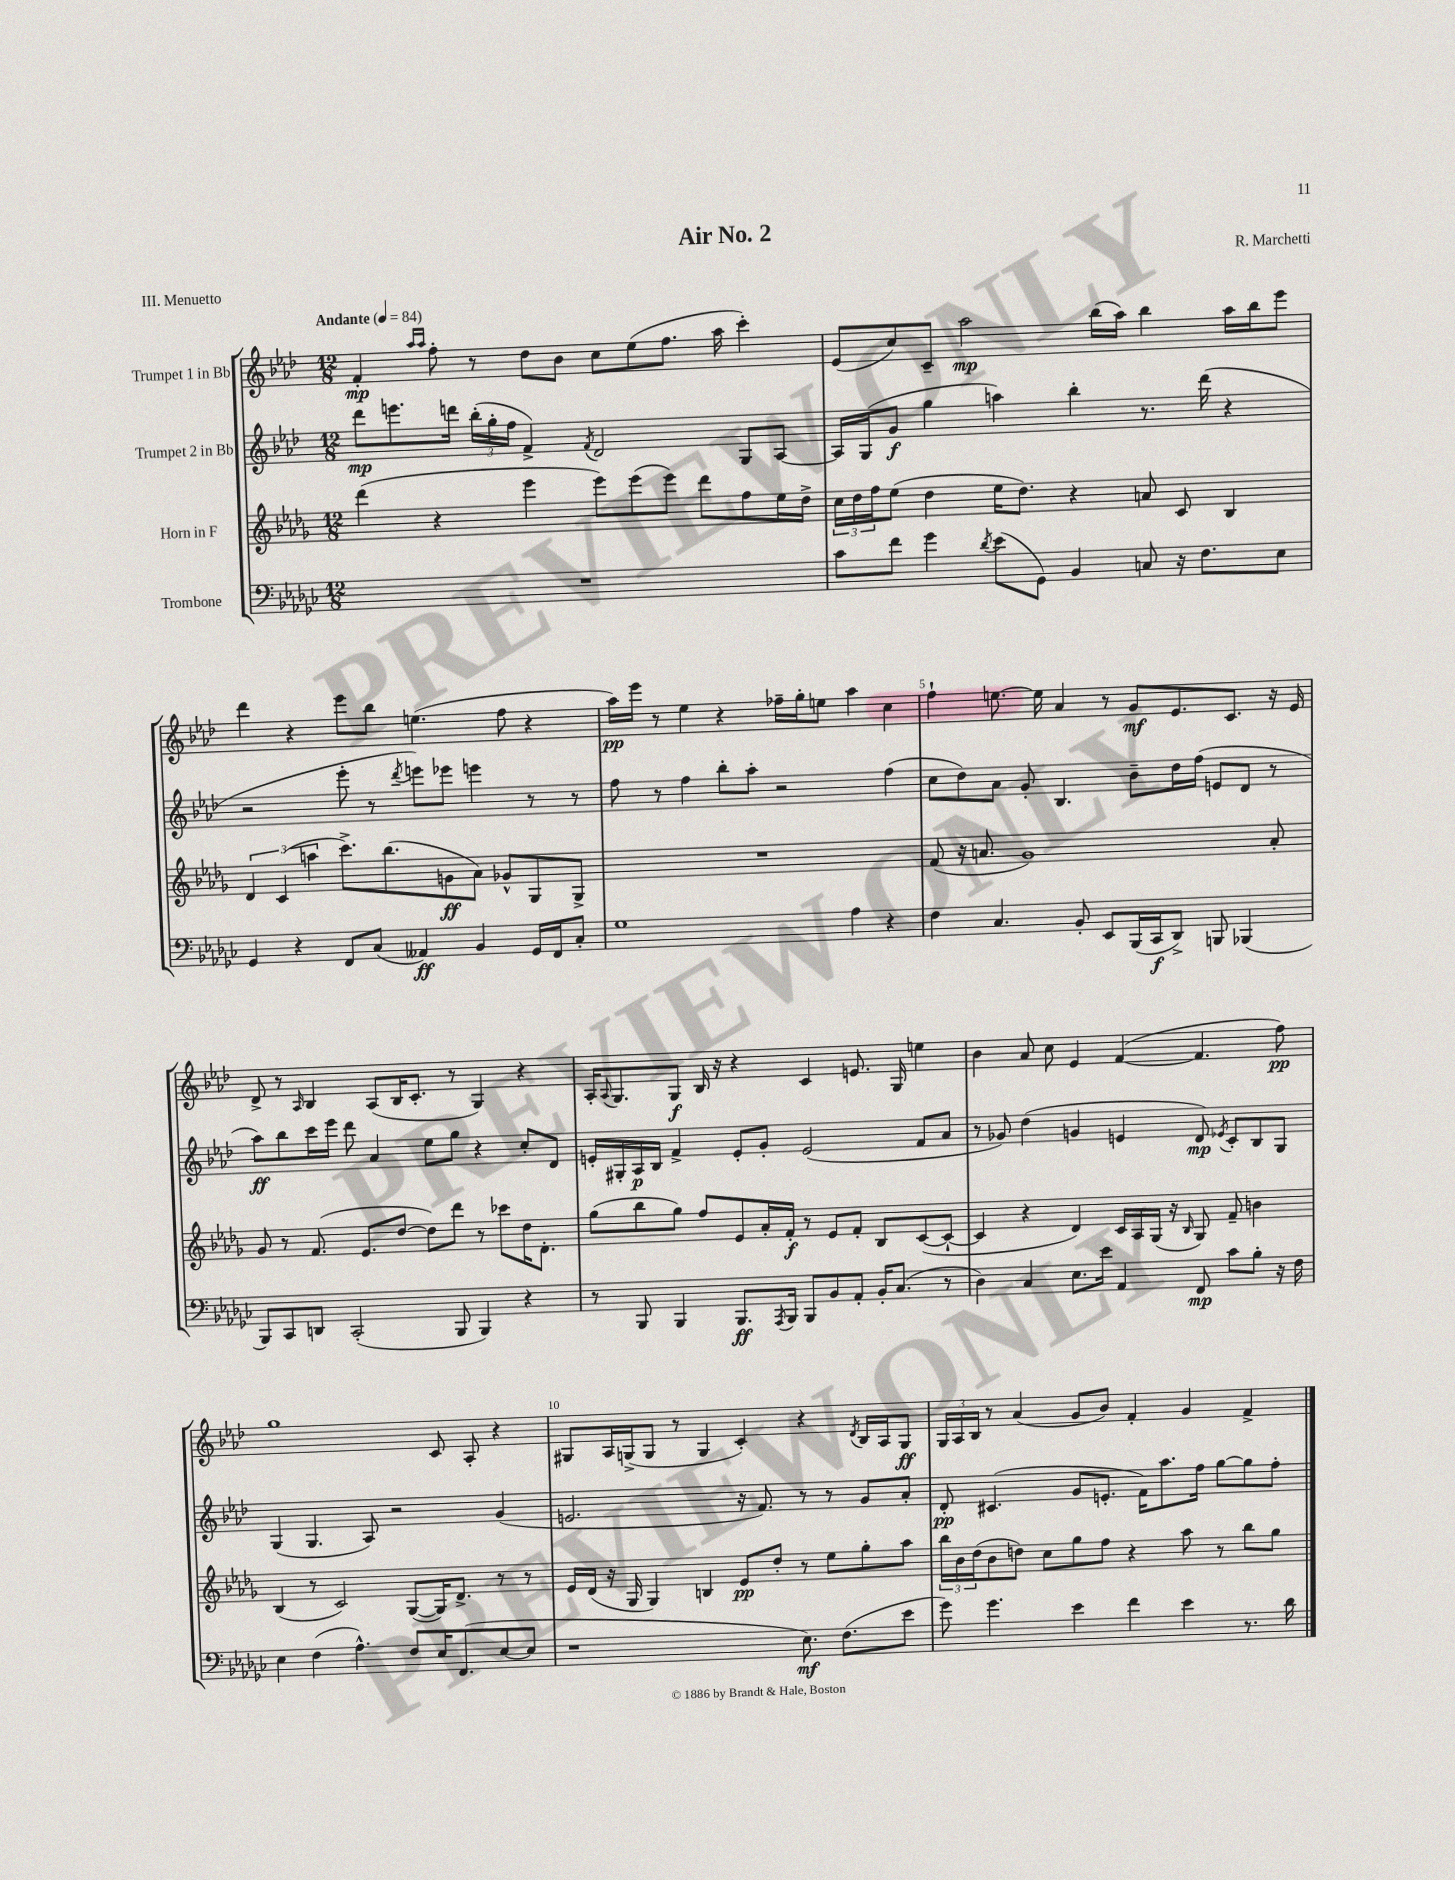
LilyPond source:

\header { title = "Air No. 2" composer = "R. Marchetti" piece = "III. Menuetto" }
<<
\new StaffGroup <<
\new Staff = "s0" \with { instrumentName = "Trumpet 1 in Bb" } {
    \clef treble \key aes \major \numericTimeSignature \time 12/8 \tempo "Andante" 4 = 84
    f'4-.\mp \grace { aes''16 aes''16 } f''8-. r8 des''8 bes'8 c''8 ees''8( f''8. aes''16 c'''4-.) |
    ees'8( c''8) c'8-- aes''2\mp bes''16( aes''16) bes''4 aes''16 bes''16 ees'''8 |
    des'''4 r4 ees'''8 bes''8 e''4.( f''8 r4 |
    aes''16\pp) ees'''16 r8 ees''4 r4 fes''16-- g''16-. e''8 aes''4 c''4 |
    f''4-! e''8.~ e''16 aes'4 r8 g'8\mf ees'8. c'8. r16 ees'16 |
    des'8-> r8 \grace { aes16 } bes4 aes8( bes16 c'8.-. r8 g4) r4 |
    aes16-. \appoggiatura { aes8 } g8. g8\f bes16 r16 r4 c'4 e'8. g16 e''4 |
    bes'4 aes'8 c''8 ees'4 f'4~( f'4. f''8\pp) |
    g''1 c'8 aes8-. r4 |
    gis8 aes16 g16->( g8 r8 g4 c'4-.) r4 \acciaccatura { des'8 } bes16 aes16 g8\ff |
    \tuplet 3/2 { g16 aes16 bes16 } r8 aes'4( g'8 bes'8) f'4-. g'4 f'4-> \bar "|." |
}
\new Staff = "s1" \with { instrumentName = "Trumpet 2 in Bb" } {
    \clef treble \key aes \major \numericTimeSignature \time 12/8
    des'''8\mp e'''8. d'''16 \tuplet 3/2 { bes''16-.( g''16-. f''16 } f'4->) \acciaccatura { f'8 } des'2 g8 aes8~ |
    aes16 g16( g'8\f g''4 a''4) bes''4-. r8. des'''16( r4 |
    r2 ees'''8-. r8 \acciaccatura { des'''8 } e'''8) ees'''8 e'''4 r8 r8 |
    f''8 r8 f''4 bes''8-. aes''8-. r2 f''4( |
    c''8 des''8) aes'8 g'8-. bes4. bes'8-- des''16 f''16( e'8 des'8 r8 |
    aes''8\ff) bes''8 c'''16 ees'''16 des'''8 aes'4 ees''8 g''8 r4 c''8-. des'8 |
    e'16-. gis16-. aes16\p bes16 f'4-> e'8-. g'8-. e'2( f'8 aes'8 |
    r8 ges'8) des''4( g'4 e'4 des'8\mp) \acciaccatura { ees'8 } c'8-. bes8 g8 |
    g4( g4. aes8) r2 g'4( |
    e'2. r16 f'8.) r8 r8 g'8 aes'8-. |
    des'8-.\pp cis'4.( g'8 e'8.-. f'16) aes''8. f''16 g''8~ g''8 f''8-. \bar "|." |
}
\new Staff = "s2" \with { instrumentName = "Horn in F" } {
    \clef treble \key des \major \numericTimeSignature \time 12/8
    des'''4( r4 ees'''4 ees'''8) ees'''8( ees'''8) des'''8 f''8 ees''16 des''16-> |
    \tuplet 3/2 { c''16 des''16 f''16 } ees''8( des''4 ees''16 des''8.) r4 a'8 c'8 bes4 |
    \tuplet 3/2 { des'4 c'4( a''4 } c'''8.->) bes''8.( g'8\ff aes'8) ges'8-^ ges8 ges8-> |
    R1. |
    f'8( r16 a'8. ges'1) a'8-. |
    ges'8 r8 f'8.( ees'8. des''8~ des''8) des'''8 r8 ces'''8 des''16 des'8.-. |
    ges''8( bes''8 ges''8) f''8 ees'8 aes'16-. f'16-.\f r8 ees'8 f'8-. bes8 c'8~( c'8~-! |
    c'4 r4 des'4) c'16 aes16 ges16( r16 \grace { bes16 } ges8) f'8-- b'4 |
    bes4( r8 c'2) ges8~( ges16) des'8.-> r8 r8 |
    ees'16 des'16( r16 ges16 ges4) b4 ees'8\pp des''8-. r8 ees''8 ges''8-. aes''8 |
    \tuplet 3/2 { bes''16 bes'16 des''16( } bes'8 d''8) c''8 ges''8 f''8 r4 aes''8 r8 bes''8 ges''8 \bar "|." |
}
\new Staff = "s3" \with { instrumentName = "Trombone" } {
    \clef bass \key ges \major \numericTimeSignature \time 12/8
    R1. |
    ces'8 f'8 ges'4 \acciaccatura { des'8 } ees'8( ges,8) bes,4 c8 r16 f8. ees8 |
    ges,4 r4 f,8 ces8( aeses,4\ff) bes,4 ges,16 f,16 ces8-. |
    ges1 aes4 r4 |
    f4 ces4. bes,8-. ees,8 bes,,16( ces,16\f des,8->) b,,8 bes,,4( |
    bes,,8) ces,8 d,8 ces,2-.( bes,,8 bes,,4) r4 |
    r8 bes,,8 bes,,4 bes,,8.\ff \acciaccatura { aes,,8 } bes,,16 bes,,8 bes,8 aes,8-. bes,16-. ces8.( r8 |
    des4) ces4 ees8. ees'16 aes,4 f,8\mp ces'8 bes8-. r16 f16 |
    ees4 f4( aes4.-^) f8 ees16 f,8.( ees8~ ees8 |
    r1 ees8.\mf) f8.( ees'8 |
    ges'8) ges'4. ees'4 f'4 ees'4 r8. des'16 \bar "|." |
}
>>
>>
\layout { \context { \Score \override BarNumber.break-visibility = ##(#f #t #t) barNumberVisibility = #(every-nth-bar-number-visible 5) } }
